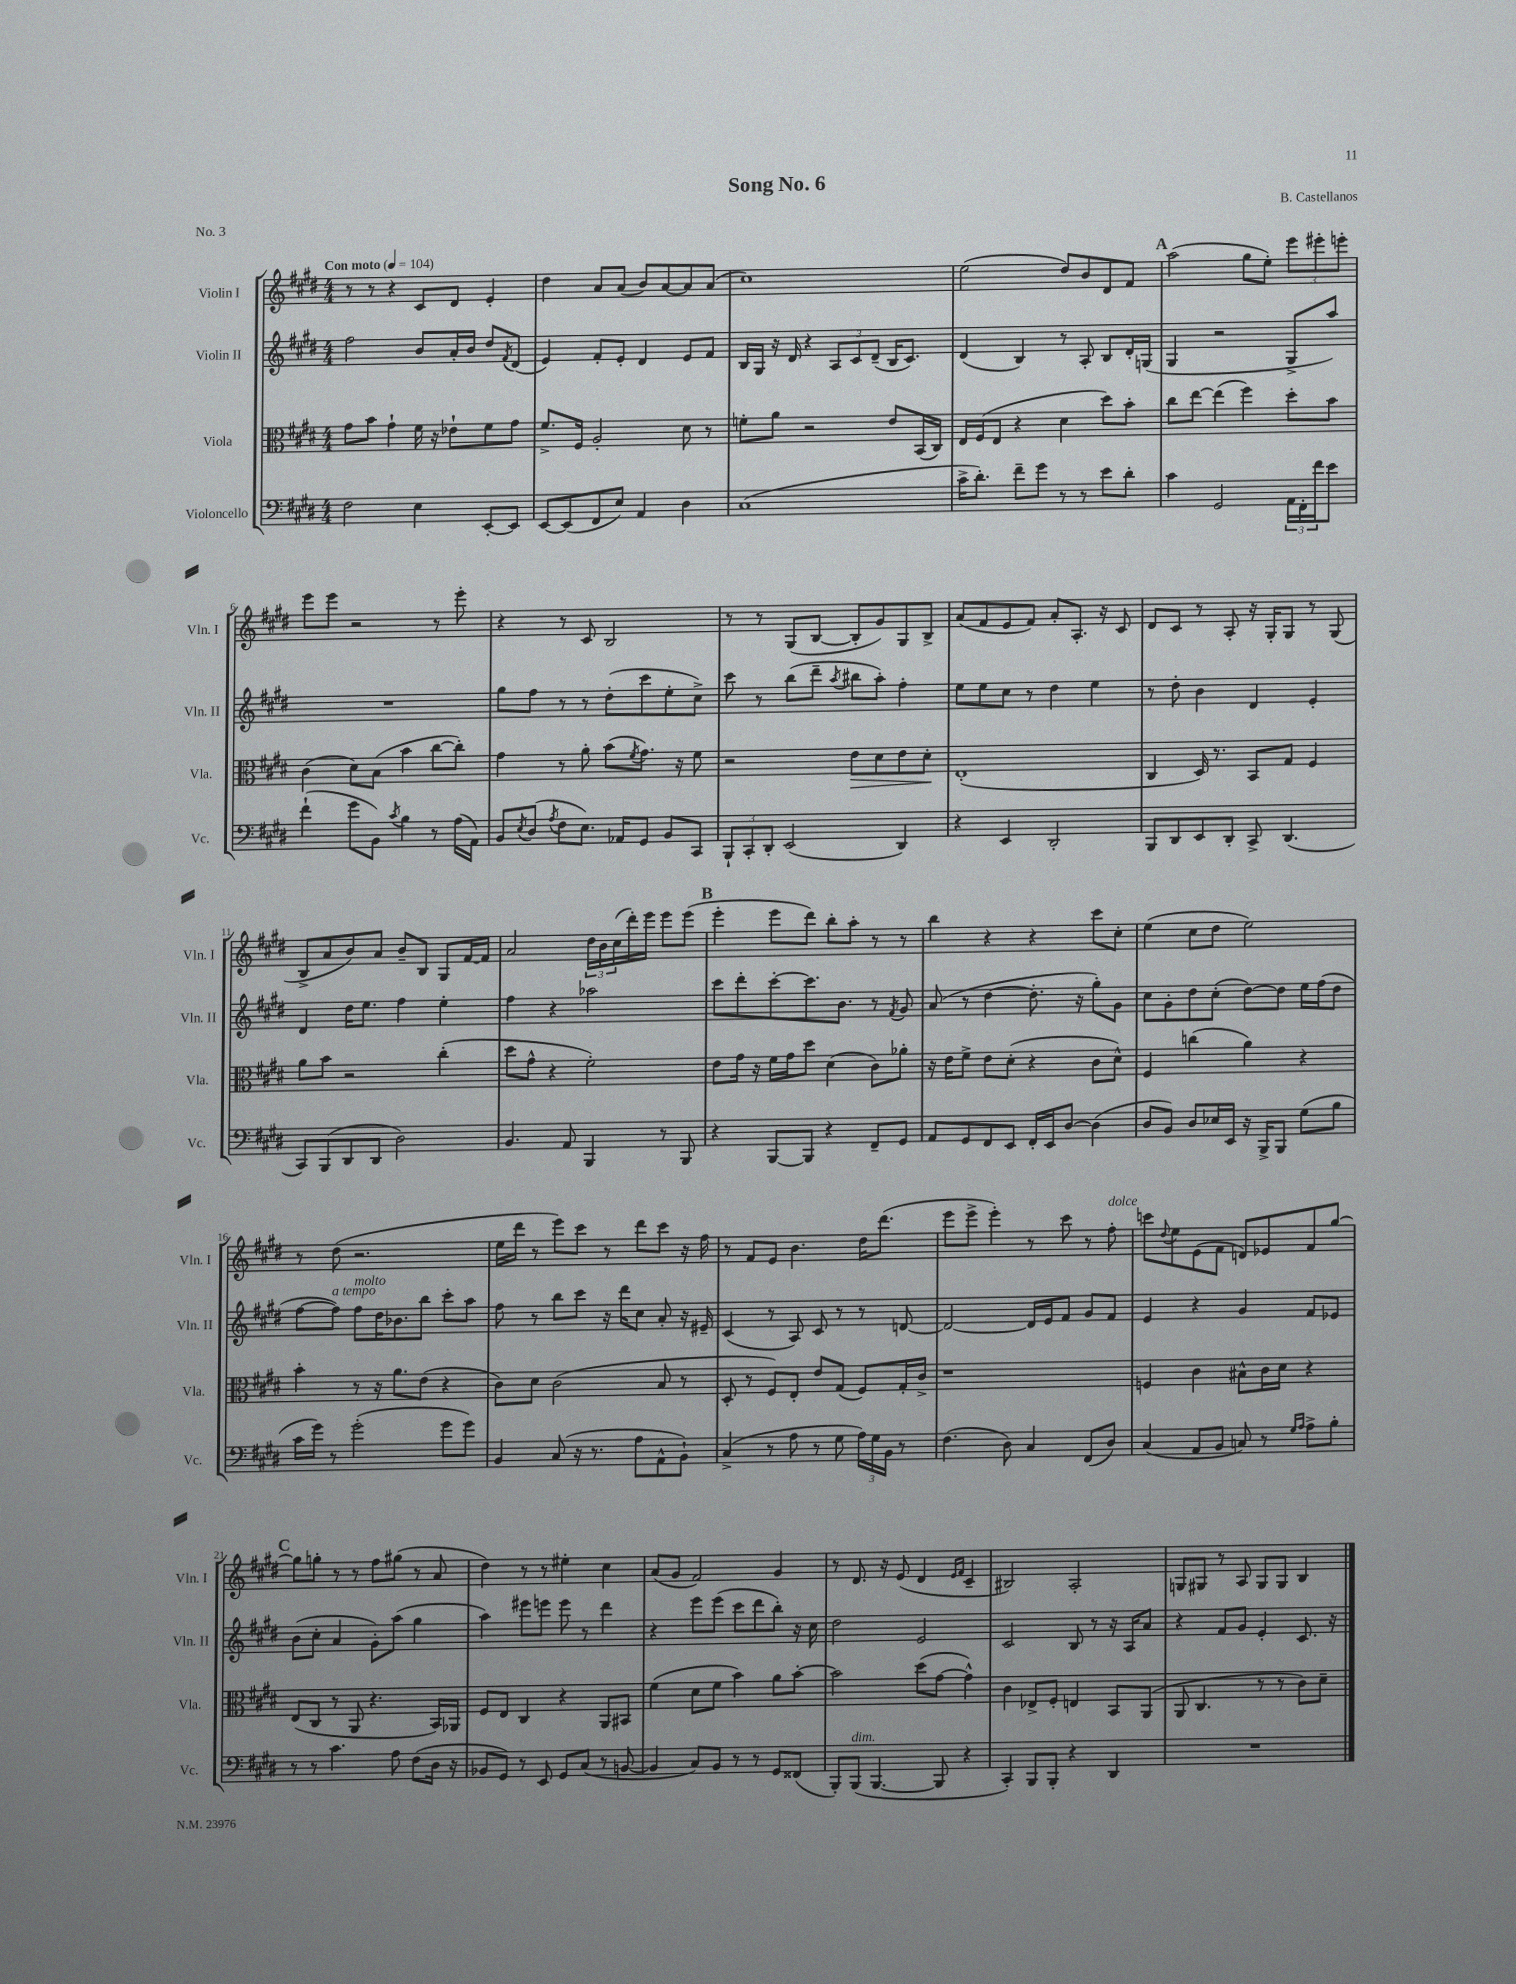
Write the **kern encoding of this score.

**kern	**kern	**dynam	**kern	**kern
*part4	*part3	*part3	*part2	*part1
*staff4	*staff3	*staff3	*staff2	*staff1
*I"Violoncello	*I"Viola	*	*I"Violin II	*I"Violin I
*I'Vc.	*I'Vla.	*	*I'Vln. II	*I'Vln. I
*clefF4	*clefC3	*	*clefG2	*clefG2
*k[f#c#g#d#]	*k[f#c#g#d#]	*	*k[f#c#g#d#]	*k[f#c#g#d#]
*M4/4	*M4/4	*	*M4/4	*M4/4
*MM104	*MM104	*	*MM104	*MM104
=1	=1	=1	=1	=1
!	!	!	!	!LO:TX:a:B:t=Con moto
2F#\	8g#\L	.	2ff#\	8r
.	8b\J	.	.	8r
.	4g#`\	.	.	4r
4E\	16f#\	.	8b/L	8c#/L
.	16r	.	.	.
.	8e-X`\L	.	16a'/L	8d#/J
.	.	.	16b/JJ	.
[8EE'/L	8f#\	.	8dd#/L	4e'/
.	.	.	8qf#/	.
8EE/J]	8g#\J	.	(8d#/J	.
=2	=2	=2	=2	=2
[8EE/L	8.f#^/L	.	4e/)	4dd#\
(8EE/]	.	.	.	.
.	16F#/Jk	.	.	.
8FF#/	2A'/	.	8f#'/L	8a/L
8E/J)	.	.	8e'/J	(8a/J
4AA/	.	.	4d#/	8b/L)
.	.	.	.	[8a/
4D#\	8d#\	.	8e/L	8a/]
.	8r	.	8f#/J	(8a/J
=3	=3	=3	=3	=3
(1C#	8fn'\L	.	16B/LL	1cc#)
.	.	.	16G#/JJ	.
.	8a\J	.	16r	.
.	.	.	16d#/	.
.	2r	.	4r	.
.	.	.	12A/L	.
.	.	.	12c#/	.
.	.	.	(12d#~/J	.
.	8e/L	.	16B/KL	.
.	.	.	8.c#/J)	.
.	(16BB/L	.	.	.
.	16C#/JJ)	.	.	.
=4	=4	=4	=4	=4
16c#^\KL	16E/LL	.	(4d#/	(2ee\
8.d#'\J)	(16F#/J	.	.	.
.	8E/J	.	.	.
8f#~\L	4r	.	4B/)	.
8g#\J	.	.	.	.
8r	4d#\	.	8r	8dd#/L)
8r	.	.	8A'/	8b/
8e\L	8dd#\L)	.	8B/L	8d#/
8d#'\J	8b'\J	.	16d#'/L	8f#/J
.	.	.	(16Gn/JJ	.
!!LO:REH:place=s1:t=A
=5	=5	=5	=5	=5
4c#\	8cc#\L	.	4G#/	(2aa\
.	[8ee\J	.	.	.
2GG#/	(4ee\]	.	2r	.
.	4ff#\)	.	.	8gg#\L
.	.	.	.	8ee'\J)
24AA\LL	8dd#'\L	.	8G#^/L	12eee\L
24FF#'\	.	.	.	.
24f#\J	.	.	.	12eee#X'\
8e\J	8b\J	.	8aa/J)	.
.	.	.	.	12eeen'\J
!!LO:LB:g=z
=6	=6	=6	=6	=6
(4f#`\	(4c#\	.	1r	8eee\L
.	.	.	.	8eee\J
8g#\L	8d#\L)	.	.	2r
8BB\J)	(8B\J	.	.	.
8qc#/	.	.	.	.
4B\	4b\	.	.	.
8r	[8cc#\L	.	.	8r
(16A\LL	8cc#'\J])	.	.	8eee'\
16AA\JJ)	.	.	.	.
=7	=7	=7	=7	=7
8BB/L	4g#\	.	8gg#\L	4r
8qE/	.	.	.	.
(8D#/J	.	.	8ff#\J	.
8qA/	.	.	.	.
8F#\L	8r	.	8r	8r
8.E\J)	8a'\	.	8r	8c#/
.	(8b\L	.	(8dd#'\L	2B/
16AA-X/KL	.	.	.	.
.	8qf#/	.	.	.
8GG#/J	8.g#\J)	.	8ccc#\	.
8BB/L	.	.	8ee'\	.
.	16r	.	.	.
8CC#/J	8f#\	.	8cc#^\J)	.
=8	=8	=8	=8	=8
12BBB`/L	2r	.	8ccc#\	8r
12CC#'/	.	.	.	.
.	.	.	8r	8r
12DD#'/J	.	.	.	.
(2EE/	.	.	(8bb\L	(8G#/L
.	.	.	8ddd#~\J	[8B/J
.	.	.	8qaa/	.
!	!	!LO:HP:b	!	!
.	8e\L	>	8bb#X\L	8B'/L]
.	8d#\	.	8aa'\J)	8g#/)
4DD#/)	8e\	.	4ff#'\	8G#/
.	8d#'\J	.	.	8B^/J
.	.	]	.	.
=9	=9	=9	=9	=9
4r	(1E'	.	8ee\L	(8a/L
.	.	.	8ee\	8f#/
4EE/	.	.	8cc#\J	8e/
.	.	.	8r	8f#/J)
2DD#'/	.	.	4dd#\	8a'/L
.	.	.	.	8.A'/J
.	.	.	4ee\	.
.	.	.	.	16r
.	.	.	.	8c#/
=10	=10	=10	=10	=10
8BBB/L	4C#/	.	8r	8d#/L
8DD#/	.	.	8dd#'\	8c#/J
8EE/	16D#/)	.	4b\	8r
.	8.r	.	.	.
8DD#'/J	.	.	.	8A'/
8CC#^/	8BB/L	.	4d#/	16r
.	.	.	.	16G#'/KL
(4.DD#/	8G#/J	.	.	8G#/J
.	4F#/	.	4e'/	8r
.	.	.	.	(8G#/
!!LO:LB:g=z
=11	=11	=11	=11	=11
8CC#/L)	8a\L	.	4d#/	8B^/L
(8BBB/	8b\J	.	.	8a/
8DD#/	2r	.	16dd#\KL	8b/)
.	.	.	8.ee\J	.
8DD#/J	.	.	.	8a/J
2D#\)	.	.	4ff#\	8b~/L
.	.	.	.	8B/J
.	(4cc#'\	.	4ee'\	8G#/L
.	.	.	.	[16f#/L
.	.	.	.	16f#/JJ]
=12	=12	=12	=12	=12
4.BB/	8dd#\L	.	4ff#\	2a/
.	8g#^^\J	.	.	.
.	4r	.	4r	.
8AA/	.	.	.	.
4BBB/	2f#'\)	.	2aa-X\	24dd#\LL
.	.	.	.	24b\
.	.	.	.	(24cc#\
.	.	.	.	16ddd#'\)
.	.	.	.	16eee\JJ
8r	.	.	.	8eee\L
8BBB/	.	.	.	(8eee\J
!!LO:REH:place=s1:t=B
=13	=13	=13	=13	=13
4r	8e\L	.	8ccc#\L	4eee'\
.	16g#\Jk	.	8ddd#'\	.
.	16r	.	.	.
[8BBB/L	16f#\LL	.	[8ccc#'\	8eee\L
.	16g#\J	.	.	.
8BBB/J]	8dd#\J	.	8.ccc#\]	8ddd#\J)
4r	(4d#\	.	.	8bb'\L
.	.	.	8.b\J	.
.	.	.	.	8aa'\J
8FF#~/L	8c#\L)	.	8r	8r
.	.	.	8qf#/	.
8GG#/J	8a-X'\J	.	8g#/	8r
=14	=14	=14	=14	=14
8AA/L	16r	.	(8a/	4bb\
.	16e\KL	.	.	.
8GG#/	8f#^\J	.	8r	.
8FF#/	8e\L	.	[4dd#\	4r
8EE/J	(8d#'\J	.	.	.
16FF#'/LL	4r	.	8.dd#'\]	4r
16EE/J	.	.	.	.
[8D#/J	.	.	.	.
.	.	.	16r	.
(4D#\]	8c#\L	.	8gg#'\L)	8ccc#\L
.	8d#^^\J)	.	8g#\J	8cc#'\J
=15	=15	=15	=15	=15
8D#/L	4F#/	.	8cc#\L	(4ee\
8BB/J)	.	.	8g#'\	.
8D#/L	(4ccn\	.	8dd#\	8cc#\L
16E-X/L	.	.	(8cc#'\J	8dd#\J
16EE/JJ	.	.	.	.
16r	4a\)	.	[8dd#\L)	2ee\)
16BBB^/KL	.	.	.	.
8BBB/J	.	.	8dd#\J]	.
(8G#\L	4r	.	16ee\LL	.
.	.	.	(16ff#\J	.
8B\J	.	.	8dd#\J	.
!!LO:LB:g=z
=16	=16	=16	=16	=16
16c#\LL	4b'\	.	[8ff#\L	8r
16g#\JJ)	.	.	.	.
!	!	!	!LO:TX:a:i:t=a tempo	!
8r	.	.	8ff#\J])	(8dd#\
!	!	!	!LO:TX:a:i:t=molto	!
(2g#'\	8r	.	8ff#\L	2.r
.	16r	.	16dd#\K	.
.	8.a\L	.	8.b-X\	.
.	(8e\J	.	8bb\J	.
8g#\L	4r	.	8ccc#'\L	.
8g#\J)	.	.	8aa\J	.
=17	=17	=17	=17	=17
4BB/	8c#\L)	.	8ff#\	16ee\LL
.	.	.	.	16ddd#\JJ
.	8d#\J	.	8r	8r
(8C#/	(2c#\	.	8bb\L	8eee\L)
16r	.	.	8ccc#\J	8ccc#\J
8.r	.	.	.	.
.	.	.	16r	8r
.	.	.	16ddd#\KL	.
8A\L	.	.	8cc#\J	8ddd#\L
8AA^^\	8B/	.	8a'/	8ccc#\J
8BB`\J)	8r	.	16r	16r
.	.	.	16e#X~/	16ff#\
=18	=18	=18	=18	=18
(4C#^/	8D#'/	.	(4c#/	8r
.	8r	.	.	8f#/L
8r	8F#/L)	.	8r	8e/J
8A\	8E'/J	.	8A/)	4.b\
8r	8e/L	.	8c#/	.
8G#\	(8G#/J	.	8r	.
24A\LL)	8F#/L)	.	8r	16dd#\KL
24G#\	.	.	.	.
.	.	.	.	(8.ddd#\J
24BB\JJ	.	.	.	.
8r	16G#'/L	.	[8dn/	.
.	16c#^/JJ	.	.	.
=19	=19	=19	=19	=19
(4.F#\	1r	.	2d/_	8eee\L
.	.	.	.	8eee^\J
.	.	.	.	4eee'\)
8D#\)	.	.	.	.
4C#/	.	.	16d/LL]	8r
.	.	.	16e/J	.
.	.	.	8f#/J	8ccc#\
(8FF#/L	.	.	8g#/L	8r
!	!	!	!	!LO:TX:a:i:t=dolce
8D#/J)	.	.	8f#/J	8ff#'\
=20	=20	=20	=20	=20
(4C#/	4Fn/	.	4e/	8cccn\L
.	.	.	.	8qqdd#/
.	.	.	.	8ee\
8AA/L	4c#\	.	4r	(8e\
8BB/J	.	.	.	8f#\J
8Cn/)	8B#X^^\L	.	4g#/	8dn/L)
8r	16c#\L	.	.	8e-X/
.	16d#\JJ	.	.	.
16qqG#/LL	.	.	.	.
16qqA/JJ	.	.	.	.
8A^\L	4r	.	8f#/L	8f#/
8B'\J	.	.	8e-X/J	[8gg#/J
!!LO:LB:g=z
!!LO:REH:place=s1:t=C
=21	=21	=21	=21	=21
8r	(8E/L	.	(8b\L	8gg#\L]
8r	8C#/J	.	8cc#'\J	8ggn'\J
4.c#\	8r	.	4a/	8r
.	8AA/	.	.	8r
.	4.r	.	8g#'\L)	8ff#\L
8A\	.	.	(8aa\J	(8gg#X\J
(8F#\L	.	.	4gg#\	8r
16D#\Jk	16BB/LL)	.	.	8a/
16r	16AA-X/JJ	.	.	.
=22	=22	=22	=22	=22
8BB-X/L	8F#/L	.	4aa\)	4dd#\)
8GG#/J)	8E/J	.	.	.
8r	4C#/	.	8eee#X\L	8r
8EE/	.	.	8eeen\J	8r
8GG#/L	4r	.	8eee\	4ee#X'\
(8C#/J	.	.	8r	.
8r	8AA/L	.	4ddd#\	4cc#\
[8BBn/	8BB#X/J	.	.	.
=23	=23	=23	=23	=23
4BB/]	(4f#\	.	4r	(8a/L
.	.	.	.	8g#/J
8C#/L)	8d#\L	.	8eee\L	2f#/)
8BB/J	8f#\J	.	(8eee\J	.
8r	4b\)	.	8ccc#\L	.
8r	.	.	8ddd#\	.
8GG#/L	8a\L	.	8bb'\J)	4g#/
(8FF##X/J	[8b'\J	.	16r	.
.	.	.	16cc#\	.
=24	=24	=24	=24	=24
8BBB'/L)	2b\]	.	2dd#\	8r
!LO:TX:a:i:t=dim.	!	!	!	!
(8BBB/J	.	.	.	8.d#/
[4.BBB/	.	.	.	.
.	.	.	.	16r
.	.	.	.	(8e/
.	(8dd#\L	.	2e/	4d#/
8BBB/]	[8g#\J	.	.	.
.	.	.	.	16qqe/LL
.	.	.	.	16qqf#/JJ
4r	4g#^^\])	.	.	4c#~/
=25	=25	=25	=25	=25
4CC#'/)	4c#\	.	2c#/	2B#X/)
8BBB/L	8E-X^/L	.	.	.
8BBB'/J	8F#'/J	.	.	.
4r	4En/	.	8B/	2A'/
.	.	.	8r	.
4DD#/	8BB/L	.	16r	.
.	.	.	16A/KL	.
.	(8AA/J	.	8a/J	.
=26	=26	=26	=26	=26
1r	8AA/	.	4r	8Gn/L
.	4.C#/	.	.	8G#X/J
.	.	.	8f#/L	8r
.	.	.	8g#/J	8A/
.	8r	.	4e'/	8G#/L
.	8r	.	.	8G#/J
.	8c#\L)	.	8.c#/	4B/
.	8d#~\J	.	.	.
.	.	.	16r	.
==	==	==	==	==
*-	*-	*-	*-	*-
